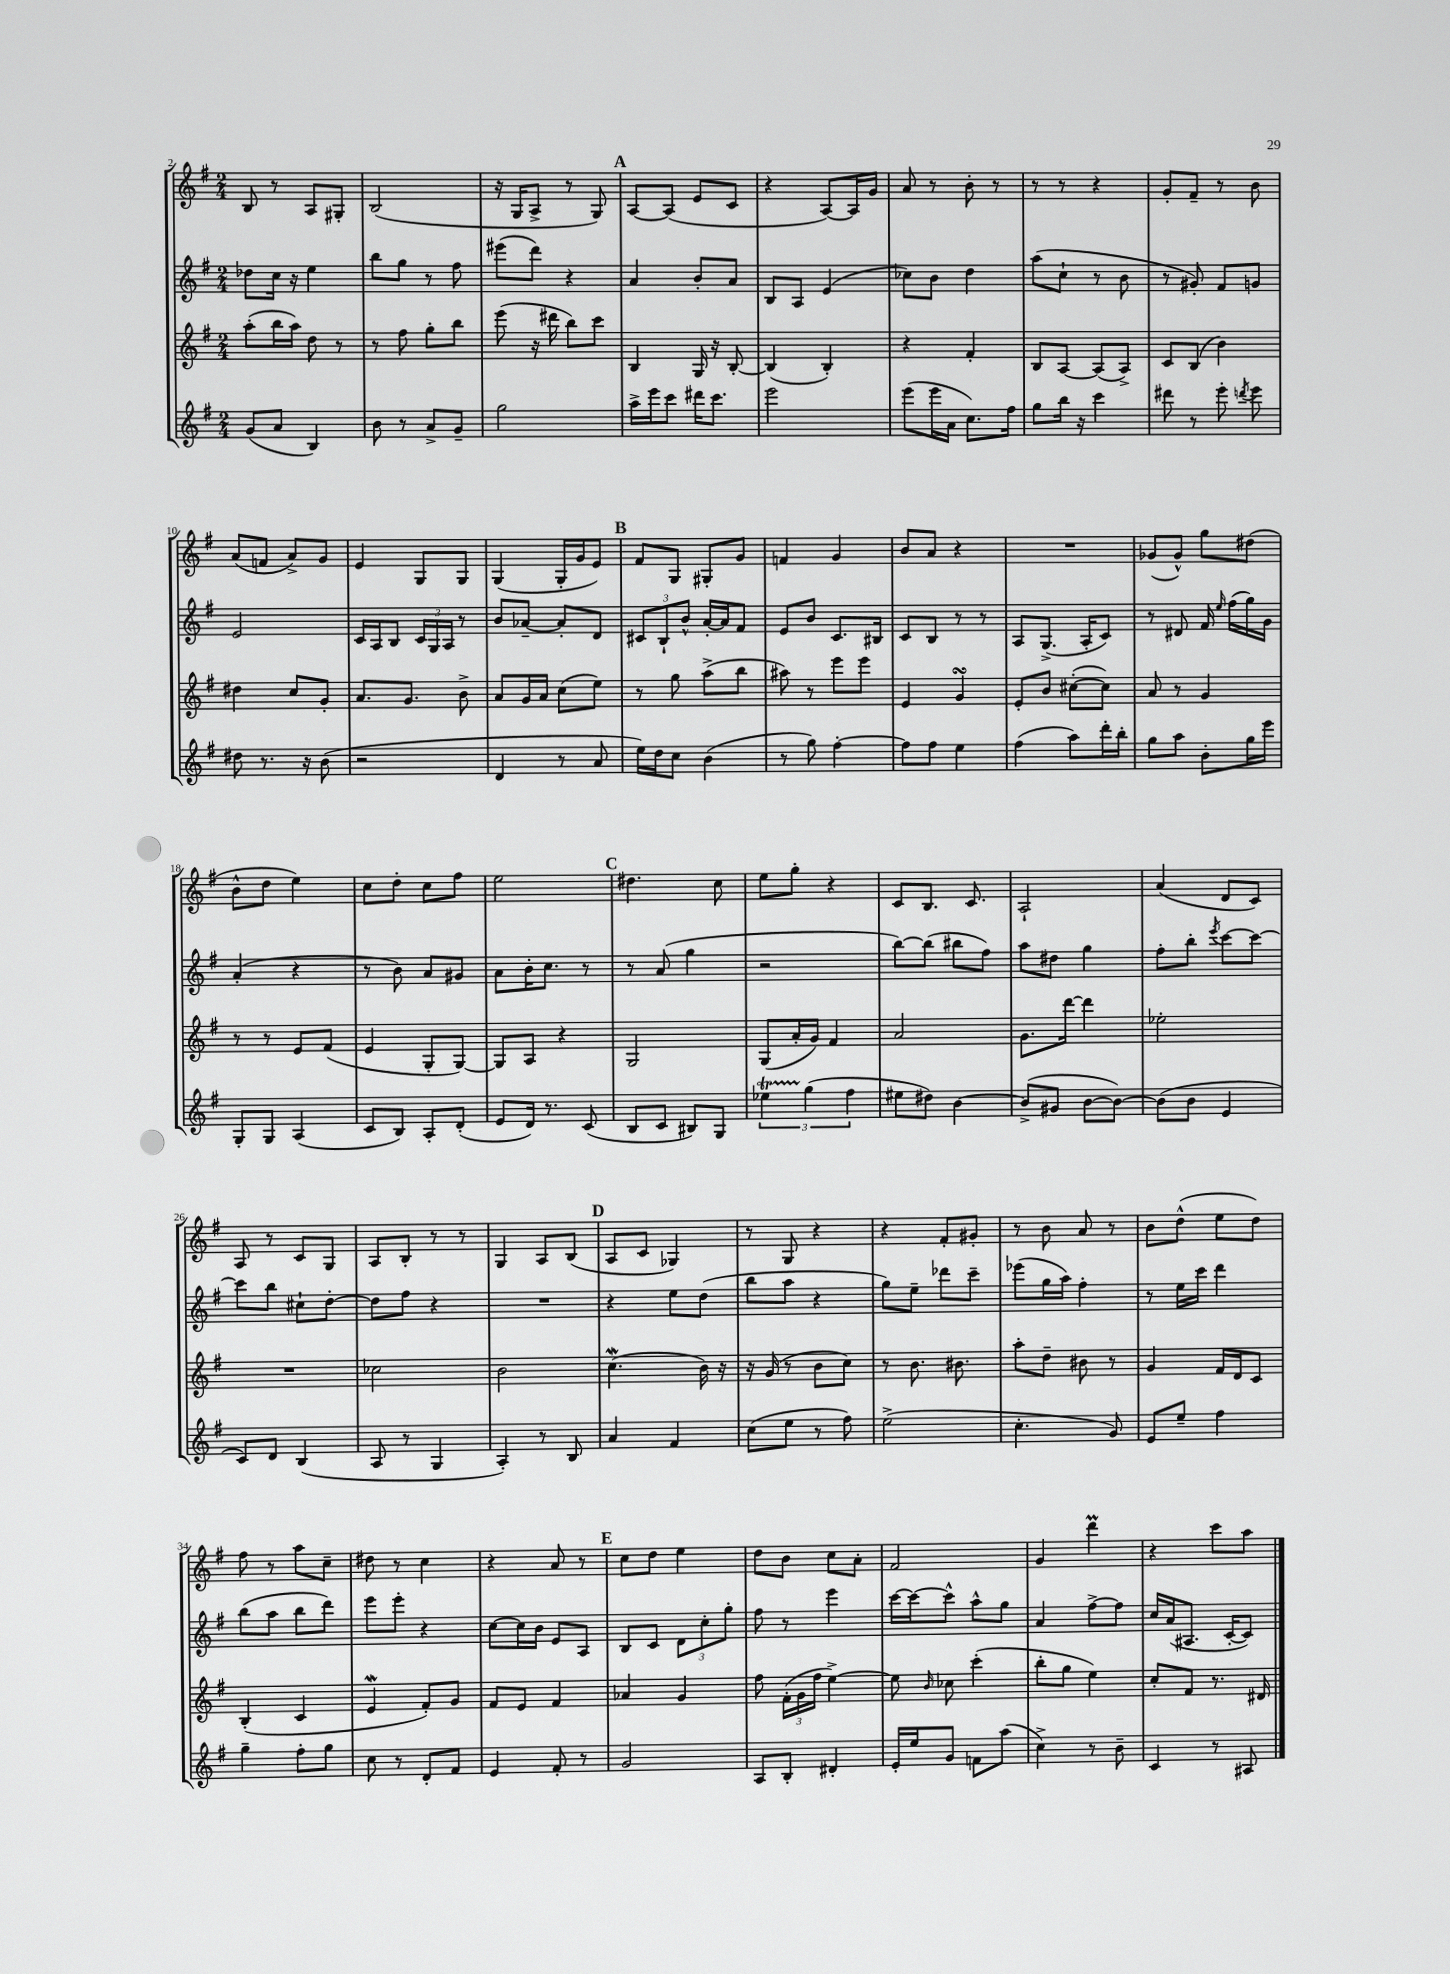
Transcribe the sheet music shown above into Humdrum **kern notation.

**kern	**kern	**kern	**kern
*staff4	*staff3	*staff2	*staff1
*clefG2	*clefG2	*clefG2	*clefG2
*k[f#]	*k[f#]	*k[f#]	*k[f#]
*M2/4	*M2/4	*M2/4	*M2/4
(8g	(8aa'	8dd-	8B
8a	16bb	16cc	8r
.	16aa)	16r	.
4B)	8dd	4ee	8A
.	8r	.	8G#'
=	=	=	=
8b	8r	8bb	(2B
8r	8ff#	8gg	.
8a^	8gg'	8r	.
8g~	8bb	8ff#	.
=	=	=	=
2gg	(8eee	(8eee#	16r
.	.	.	16G
.	16r	8ddd)	8A^
.	16ddd#	.	.
.	8bb)	4r	8r
.	8ccc	.	8G)
=	=	=	=
16aa^	4B	4a	[8A
16eee	.	.	.
8ccc	.	.	(8A]
16ddd#	16G	8b'	8e
8.ccc	16r	.	.
.	[8B'	8a	8c
=	=	=	=
2eee	(4B]	8B	4r
.	.	8A	.
.	4B')	(4e	[8A)
.	.	.	16A]
.	.	.	16g
=	=	=	=
(8eee	4r	8cc-)	8a
16eee	.	8b	8r
16a	.	.	.
8.cc)	4f#'	4dd	8b'
.	.	.	8r
16ff#	.	.	.
=	=	=	=
8gg	8B	(8aa	8r
16bb	[8A	8cc`	8r
16r	.	.	.
4ccc	(8A]	8r	4r
.	8A^)	8b	.
=	=	=	=
8ddd#	8c	8r	8g'
8r	(8B	8g#')	8f#~
8eee'	4b)	8f#	8r
8qddd	.	.	.
8eee	.	8g	8b
=	=	=	=
8dd#	4dd#	2e	(8a
8.r	.	.	8f
.	8cc	.	8a^)
16r	.	.	.
(8b	8g'	.	8g
=	=	=	=
2r	8.a	16c	4e
.	.	16A	.
.	.	8B	.
.	8.g	.	.
.	.	24c	8G
.	.	24G	.
.	.	24A	.
.	8b^	8r	8G
=	=	=	=
4d	8a	8b	(4G
.	16g	[8a-~	.
.	16a	.	.
8r	(8cc	8a-']	16G'
.	.	.	16g
8a	8ee)	8d	8e)
=	=	=	=
16ee)	8r	12c#	8f#
16dd	.	.	.
.	.	12B`	.
8cc	8gg	.	8G
.	.	12b^^	.
(4b	(8aa^	[16a'	8G#'
.	.	16a]	.
.	8bb	8f#	8g
=	=	=	=
8r	8aa#)	8e	4f
8gg)	8r	8b	.
[4ff#'	8eee	8.c	4g
.	8eee	.	.
.	.	16B#	.
=	=	=	=
8ff#]	4e	8c	8b
8ff#	.	8B	8a
4ee	4g	8r	4r
.	.	8r	.
=	=	=	=
(4ff#	8e'	8A	2r
.	8b	(8.G^	.
8aa)	([8cc#'	.	.
.	.	16A'	.
16ddd'	8cc#])	8c)	.
16bb'	.	.	.
=	=	=	=
8gg	8a	8r	(8g-
8aa	8r	8d#	8g-^^)
8b'	4g	16f#	8gg
.	.	16qqee	.
.	.	(16ff#	.
16gg	.	16gg)	(8dd#
16eee	.	16g	.
=	=	=	=
8G'	8r	(4a'	8b^^
8G	8r	.	8dd
(4A	8e	4r	4ee)
.	(8f#	.	.
=	=	=	=
8c	4e	8r	8cc
8B)	.	8b)	8dd'
8A'	8G'	8a	8cc
(8d'	[8G)	8g#	8ff#
=	=	=	=
8e	8G]	8a	2ee
16d)	8A	16b'	.
8.r	.	8.cc	.
.	4r	.	.
(8c	.	8r	.
=	=	=	=
8B	2G	8r	4.dd#
8c	.	(8a	.
8B#)	.	4gg	.
8G	.	.	8cc
=	=	=	=
6ee-	(8G	2r	8ee
.	16a'	.	8gg'
(6gg	.	.	.
.	16g)	.	.
.	4f#	.	4r
6ff#	.	.	.
=	=	=	=
8ee#	2a	[8bb)	8c
8dd#)	.	(8bb]	8.B
[4b	.	8bb#	.
.	.	.	8.c
.	.	8ff#)	.
=	=	=	=
(8b^]	8.g	8aa	2A`
8g#	.	8dd#	.
.	[16ddd	.	.
[8b	4ddd]	4gg	.
8b_)	.	.	.
=	=	=	=
(8b]	2ee-'	8ff#'	(4a
8b	.	8bb'	.
.	.	8qeee	.
4e	.	[8ccc	8d
.	.	8ccc_	8c)
=	=	=	=
8c)	2r	8ccc]	8A
8d	.	8bb	8r
(4B	.	8cc#`	8c
.	.	[8dd'	8G
=	=	=	=
8A	2cc-	8dd]	8A
8r	.	8ff#	8B'
4G	.	4r	8r
.	.	.	8r
=	=	=	=
4A')	2b	2r	4G
8r	.	.	8A
8B	.	.	(8B
=	=	=	=
4a	(4.cc	4r	8A
.	.	.	8c
4f#	.	8ee	4G-)
.	16b)	(8dd	.
.	16r	.	.
=	=	=	=
(8cc	16r	8bb	8r
.	(16g	.	.
8ee	8r	8aa	8G
8r	8b	4r	4r
8ff#)	8cc)	.	.
=	=	=	=
(2ee^	8r	8gg)	4r
.	8.b	8ee~	.
.	.	8ddd-	8f#'
.	8.b#	.	.
.	.	8ccc~	8g#'
=	=	=	=
4.cc'	8aa'	(8eee-	8r
.	8dd~	16gg	8b
.	.	16aa)	.
.	8b#	4ff#'	8a
8g)	8r	.	8r
=	=	=	=
8e	4g	8r	8b
8ee~	.	16ee	(8dd^^
.	.	16ccc	.
4ff#	16f#	4ddd	8ee
.	16d	.	.
.	8c	.	8dd)
=	=	=	=
4gg~	(4B'	(8bb	8ff#
.	.	8aa	8r
8ff#'	4c	8bb	8aa
8gg	.	8ddd)	8cc~
=	=	=	=
8cc	4e	8eee	8dd#
8r	.	8eee'	8r
8d'	8f#')	4r	4cc
8f#	8g	.	.
=	=	=	=
4e	8f#	[8cc	4r
.	8e	16cc]	.
.	.	16b	.
8f#'	4f#	8e	8a
8r	.	8A	8r
=	=	=	=
2g	4a-	8B	8cc
.	.	8c	8dd
.	4g	12d	4ee
.	.	12cc'	.
.	.	12gg'	.
=	=	=	=
8A	8ff#	8ff#	8dd
8B'	(24f#'	8r	8b
.	24g	.	.
.	24ff#	.	.
4d#'	[4ee^)	4eee	8cc
.	.	.	8a'
=	=	=	=
16e'	8ee]	[16ccc	2f#
16ee	.	16ccc_	.
.	16qqb	.	.
8g	8cc-	8ccc^^]	.
8f	(4ccc'	8aa^^	.
(8aa	.	8gg	.
=	=	=	=
4cc^)	8bb'	4a	4g
.	8gg	.	.
8r	4ee)	[8ff#^	4ddd
8b~	.	8ff#]	.
=	=	=	=
4c	8cc'	16cc	4r
.	.	(16a	.
.	8f#	8.A#	.
8r	8.r	.	8ccc
.	.	[16c'	.
8A#	.	8c])	8aa
.	16d#	.	.
==	==	==	==
*-	*-	*-	*-
